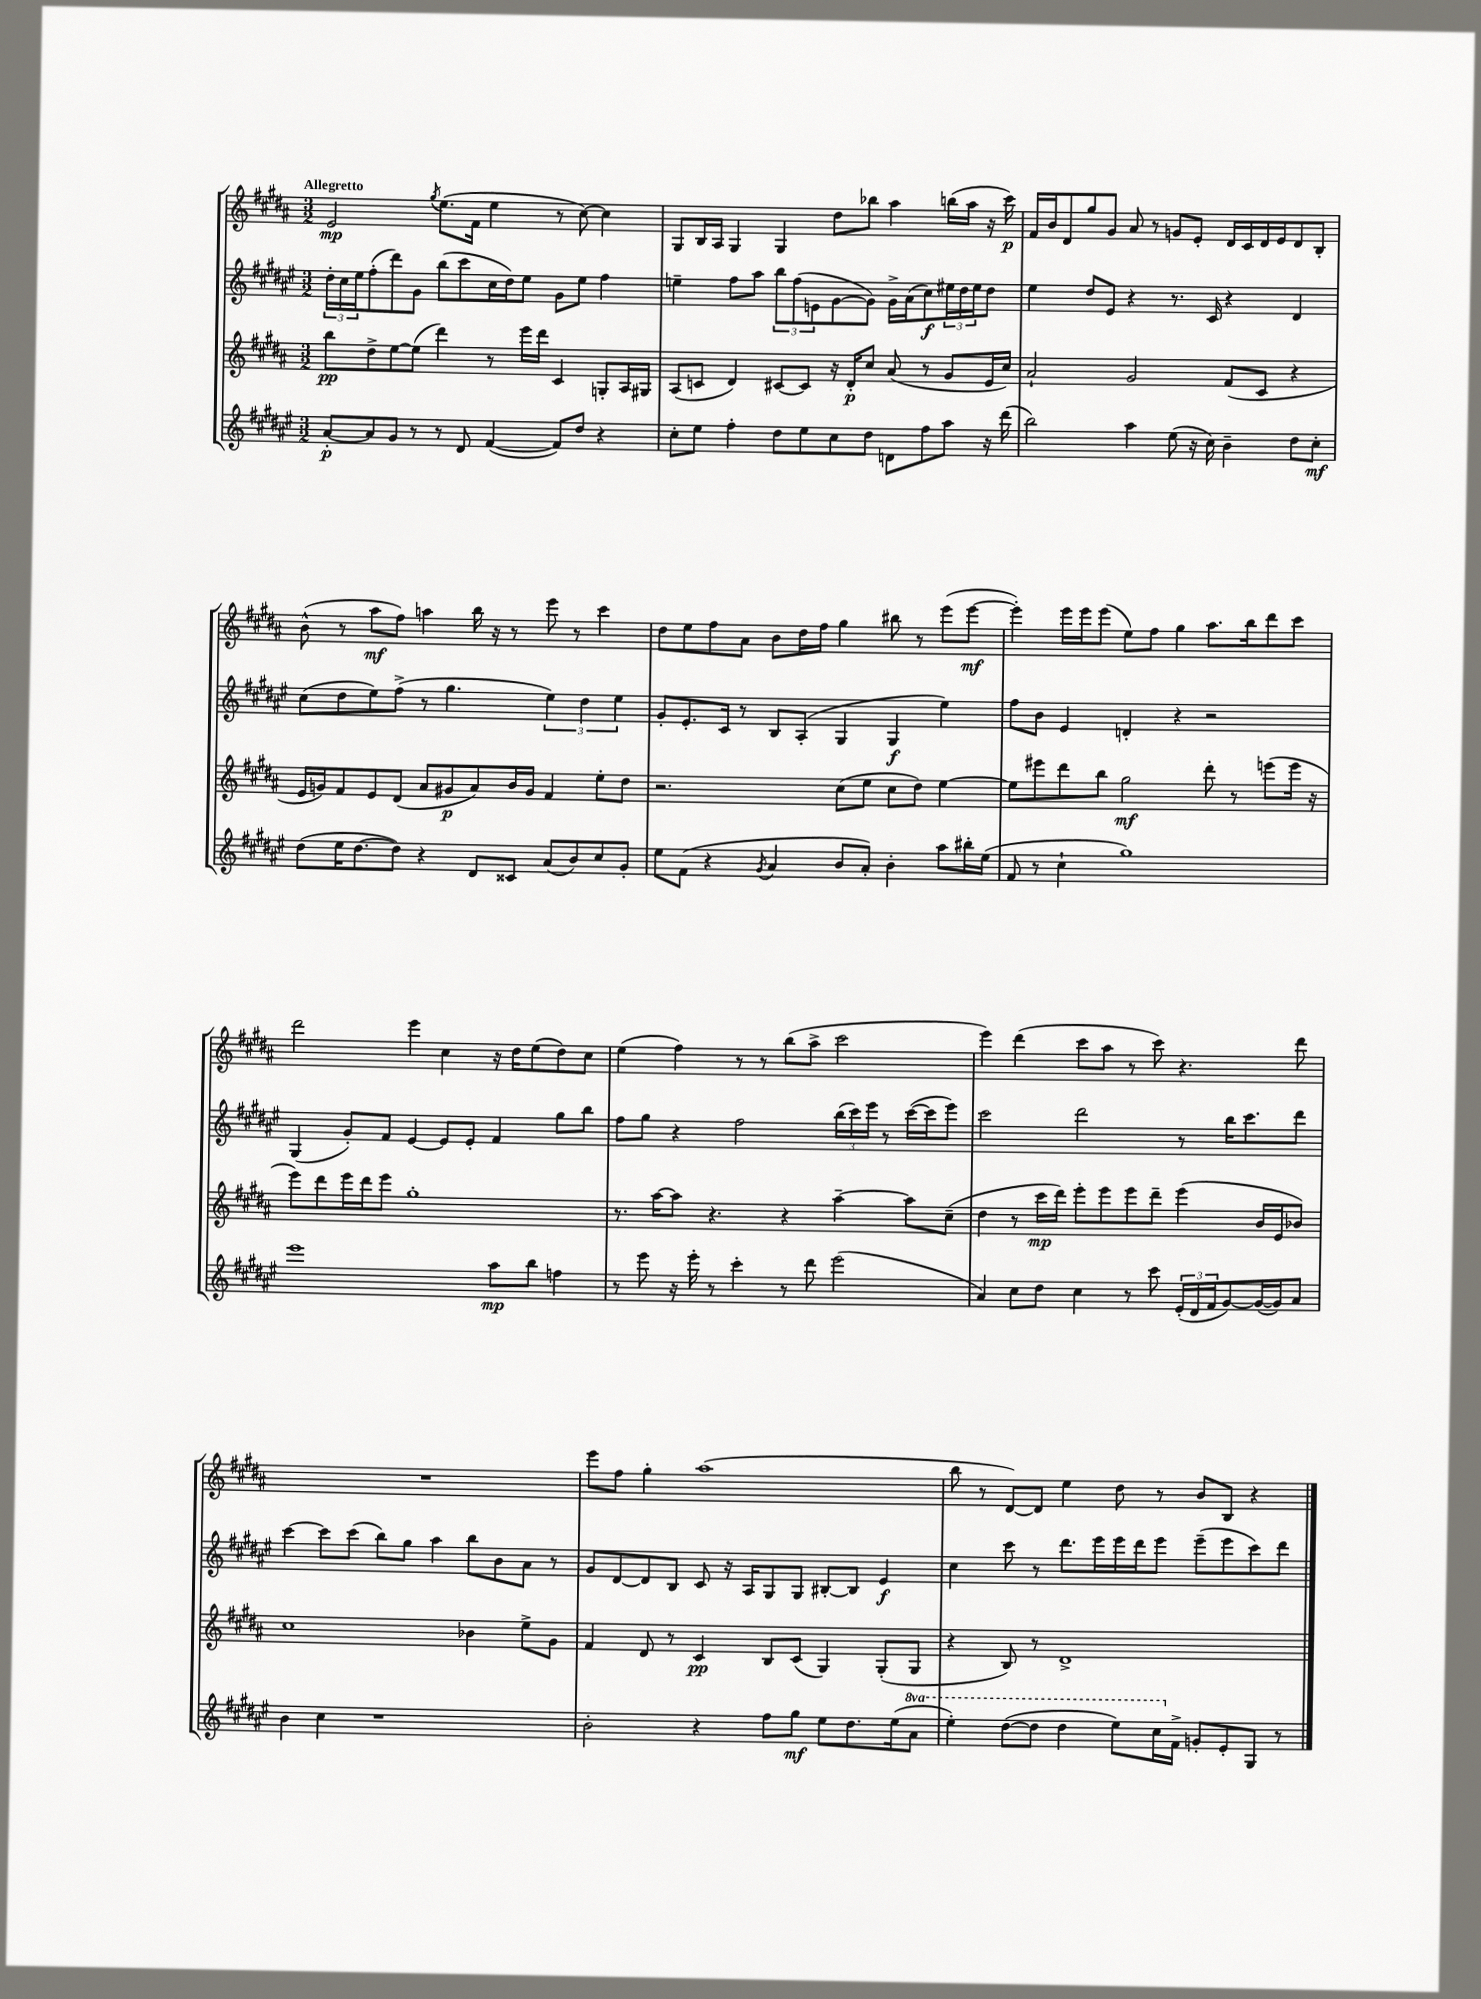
<<
\new StaffGroup <<
\new Staff = "s0" {
    \clef treble \key b \major \numericTimeSignature \time 3/2 \tempo "Allegretto"
    e'2\mp \acciaccatura { gis''8 } e''8.( fis'16 e''4 r8 cis''8~) cis''4 |
    gis8 b16 ais16 gis4 gis4 dis''8 bes''8 ais''4 b''16( ais''16 r16 cis'''16\p) |
    fis'16 b'16 dis'8 gis''8 gis'8 ais'8 r8 g'8 e'8-. dis'16 cis'16 dis'16 e'16 dis'8 b8-. |
    b'8-^( r8 ais''8\mf fis''8) a''4 b''16 r16 r8 e'''8 r8 cis'''4 |
    dis''8 e''8 fis''8 ais'8 b'8 dis''16 fis''16 gis''4 bis''8 r8 e'''8( e'''8~\mf |
    e'''4-.) e'''16 e'''16 e'''8( e''8) fis''8 gis''4 ais''8. b''16 dis'''8 cis'''8 |
    dis'''2 e'''4 cis''4 r16 dis''16 e''8( dis''8) cis''8 |
    e''4( fis''4) r8 r8 b''8( ais''8-> cis'''2 |
    e'''4) dis'''4( cis'''8 ais''8 r8 cis'''8) r4. dis'''8 |
    R1. |
    e'''8 fis''8 gis''4-. ais''1( |
    b''8 r8 dis'8~) dis'8 e''4 dis''8 r8 b'8 b8 r4 \bar "|." |
}
\new Staff = "s1" {
    \clef treble \key fis \major \numericTimeSignature \time 3/2
    \tuplet 3/2 { dis''16-. cis''16 eis''16 } fis''8-.( dis'''8) gis'8 b''8( cis'''8 cis''16 dis''16) eis''8 gis'8 eis''8 fis''4 |
    e''4-- fis''8 ais''8 \tuplet 3/2 { b''8 fis''8( e'8 } gis'8~ gis'8) gis'16-> ais'16( cis''8\f) \tuplet 3/2 { eis''16 dis''16 eis''16 } dis''8 |
    eis''4 dis''8 eis'8 r4 r8. cis'16 r4 dis'4 |
    cis''8( dis''8 eis''8) fis''8->( r8 gis''4. \tuplet 3/2 { eis''4) dis''4 eis''4 } |
    gis'8-. eis'8.-. cis'16 r8 b8 ais8-.( gis4 gis4\f eis''4) |
    fis''8 b'8 eis'4 d'4-. r4 r2 |
    gis4( gis'8-.) fis'8 eis'4~ eis'8 eis'8-. fis'4 gis''8 b''8 |
    fis''8 gis''8 r4 fis''2 \tuplet 3/2 { b''16( cis'''16) eis'''16 } r8 cis'''16~( cis'''16 eis'''8) |
    cis'''2 dis'''2 r8 b''16 cis'''8. dis'''8 |
    cis'''4~ cis'''8 cis'''8( b''8) gis''8 ais''4 b''8 b'8 ais'8 r8 |
    gis'8 dis'8~ dis'8 b8 cis'8 r16 ais16 gis8 gis8 bis8~-. bis8 eis'4\f |
    cis''4 cis'''8 r8 dis'''8. eis'''16 eis'''16 dis'''16 eis'''8 eis'''8--( eis'''8 cis'''8) dis'''8 \bar "|." |
}
\new Staff = "s2" {
    \clef treble \key b \major \numericTimeSignature \time 3/2
    b''8\pp dis''8-> e''8~ e''8( dis'''4) r8 e'''16 dis'''16 cis'4 g8-. ais16 gis16 |
    ais8( c'8 dis'4) cis'8~ cis'8 r16 dis'16-.\p cis''8 ais'8( r8 gis'8 e'16 cis''16) |
    ais'2-! gis'2 fis'8( cis'8 r4 |
    e'16 g'16) fis'8 e'8 dis'8( ais'8 gis'8\p ais'8) b'16 gis'16 fis'4 e''8-. dis''8 |
    r2. cis''8( e''8 cis''8 dis''8) e''4~ |
    e''8 eis'''8 dis'''8 b''8 gis''2\mf dis'''8-. r8 e'''8( e'''16 r16 |
    e'''8) dis'''8 e'''16 dis'''16 e'''8 gis''1-. |
    r8. ais''16~ ais''8 r4. r4 ais''4~-- ais''8 cis''8--( |
    dis''4 r8 cis'''16\mp dis'''16) e'''8-. e'''8 e'''8 dis'''8-- e'''4( b'16 e'16 bes'8) |
    cis''1 bes'4 e''8-> gis'8 |
    fis'4 dis'8 r8 cis'4\pp b8 cis'8( gis4) gis8-.( gis8 |
    r4 b8) r8 dis'1-> \bar "|." |
}
\new Staff = "s3" {
    \clef treble \key fis \major \numericTimeSignature \time 3/2 \set Staff.ottavationMarkups = #ottavation-simple-ordinals
    ais'8~-.\p ais'8 gis'8 r8 r8 dis'8 fis'4~( fis'8) dis''8 r4 |
    cis''8-. eis''8 fis''4-. dis''8 eis''8 cis''8 dis''8 d'8 fis''8 ais''8 r16 dis'''16( |
    b''2) ais''4 eis''8( r16 cis''16) b'4-- dis''8 cis''8-.\mf |
    dis''8( eis''16 dis''8.~ dis''8) r4 dis'8 cisis'8 ais'8( b'8) cis''8 gis'8-. |
    eis''8 fis'8( r4 \acciaccatura { gis'8 } ais'4 b'8 ais'8-.) b'4-. ais''8 bis''16-. eis''16( |
    fis'8 r8 cis''4-! gis''1) |
    eis'''1 ais''8\mp b''8 f''4 |
    r8 eis'''8 r16 eis'''16-. r8 cis'''4-. r8 dis'''8 eis'''2( |
    ais'4) cis''8 dis''8 cis''4 r8 cis'''8 \tuplet 3/2 { eis'16-.( dis'16 fis'16 } gis'8~) gis'16~( gis'16) ais'8 |
    b'4 cis''4 r1 |
    b'2-. r4 fis''8 gis''8\mf eis''8 dis''8. eis''16( \ottava #1 ais''8 |
    eis'''4-.) dis'''8~( dis'''8 dis'''4 eis'''8) cis'''16 \ottava #0 fis'16-> g'8-. eis'8-. gis8 r8 \bar "|." |
}
>>
>>
\layout { \context { \Score \remove "Bar_number_engraver" } }
